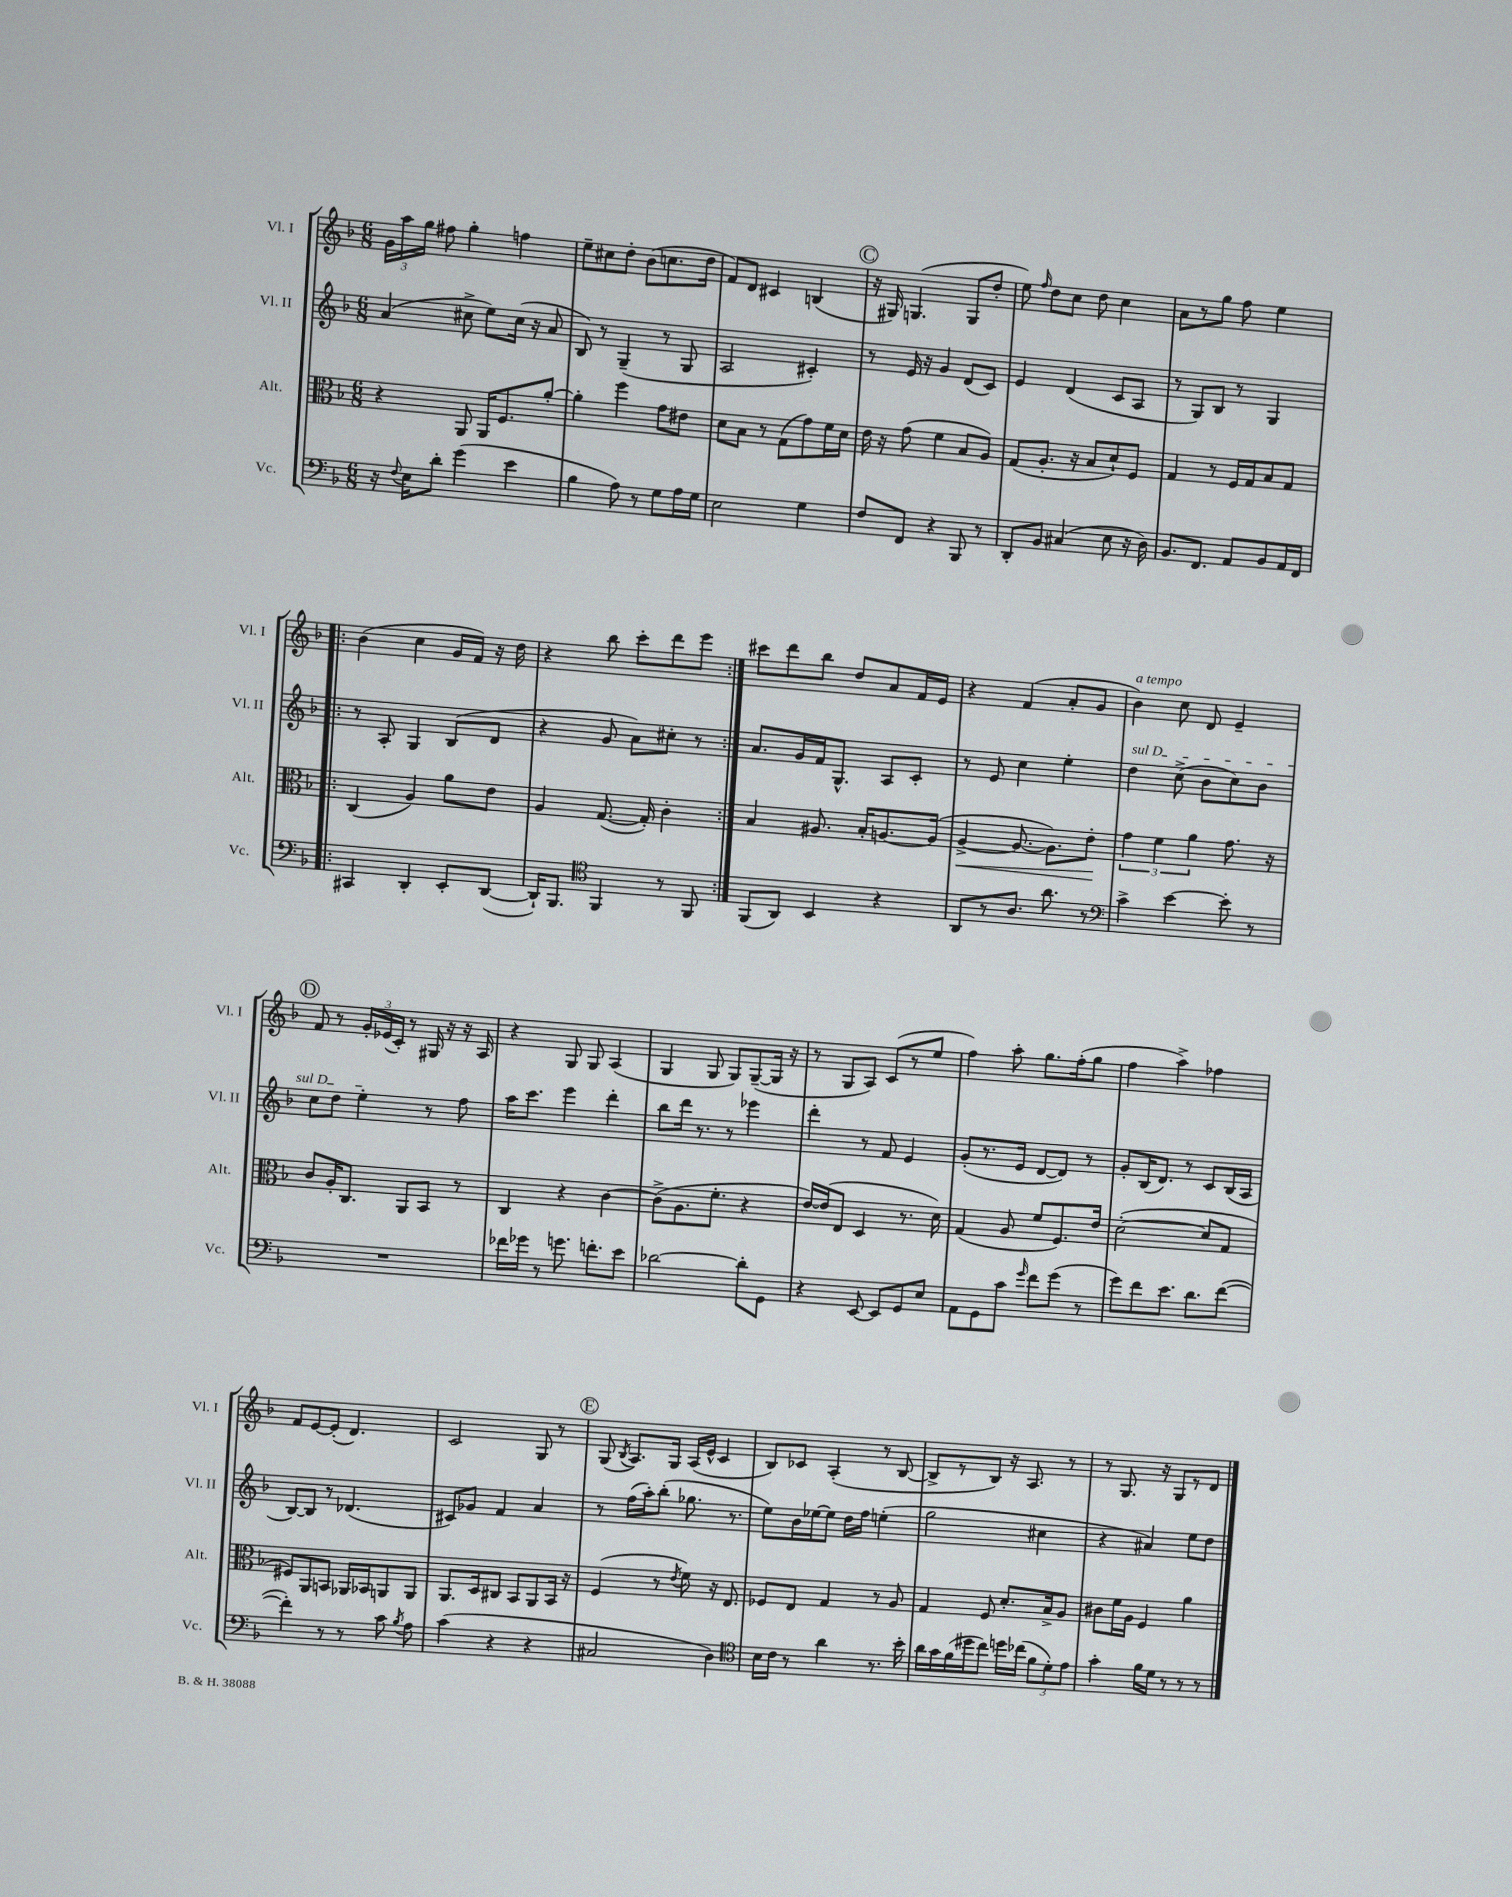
<<
\new StaffGroup <<
\new Staff = "s0" \with { instrumentName = "Vl. I" shortInstrumentName = "Vl. I" } {
    \clef treble \key f \major \numericTimeSignature \time 6/8
    \autoBeamOff \tuplet 3/2 { g'16[ a''16 g''16] } fis''8 g''4-. f''4 |
    e''8[-- cis''8 d''8]-. bes'8[( c''8. d''16] |
    f'8[) d'8] cis'4 b4( |
    \mark \markup { \circle "C" } r16 gis16) g4.( g8[ d''8]-. |
    e''8) \grace { f''16 } d''8[ c''8] d''8 c''4 |
    a'8[ r8 g''8] f''8 e''4 |
    \repeat volta 2 { bes'4( c''4 g'16[ f'16]) r16 d''16 |
    r4 bes''8 c'''8[-. d'''8 e'''8] | }
    cis'''8[ d'''8 bes''8] d''8[ a'8 f'16 e'16] |
    r4 f'4( a'8[-. g'8] |
    bes'4^\markup { \italic "a tempo" }) c''8 d'8 e'4-- |
    \mark \markup { \circle "D" } f'8 r8 \tuplet 3/2 { g'16[-. ees'16( c'16]-.) } r8 gis16 r16 r16 a16 |
    r4 g8 g8 a4( |
    g4 g8 g8[) g8~--( g16] r16 |
    r8 g8[ a8]) c'8[( r8 e''8] |
    f''4) a''8-. g''8.[ f''16-.( g''8] |
    f''4 a''4->) fes''4 |
    f'8[ e'8~ e'8]-.( d'4.) |
    c'2 g8 r8 |
    \mark \markup { \circle "E" } g8( \acciaccatura { bes8 } a8.[) g16] a16[( e'16]-^ c'4 |
    bes8[) ces'8] a4-.( r8 bes8~ |
    bes8[-> r8 bes8]) r16 a8. r8 |
    r8 g8. r16 g8[ r8 d'8] \bar "|." |
}
\new Staff = "s1" \with { instrumentName = "Vl. II" shortInstrumentName = "Vl. II" } {
    \clef treble \key f \major \numericTimeSignature \time 6/8
    \autoBeamOff a'4( cis''8-> e''8[) cis''16]( r16 a'8 |
    bes8) r8 g4--( r8 g8 |
    a2 cis'4-.) |
    \mark \markup { \circle "C" } r8 e'16 r16 g'4 d'8[( c'8]) |
    e'4 d'4( c'8[ a8] |
    r8 g8[) bes8] r8 g4 |
    \repeat volta 2 { r8 a8-. g4 bes8[( d'8] |
    r4 g'8 a'8[) cis''8]-. r8 | }
    a'8.[ g'16 f'16 g8.]-^ a8[ c'8]-. |
    r8 e'8 c''4 e''4-. |
    \once \override TextSpanner.bound-details.left.text = \markup { \italic "sul D" } d''4\startTextSpan c''8->( bes'8[ c''8) bes'8] |
    \mark \markup { \circle "D" } c''8[ d''8] e''4-.\stopTextSpan r8 f''8 |
    a''16[ c'''8.] e'''4 d'''4-. |
    bes''8[ d'''16] r8. r8 ees'''4 |
    d'''4-. r8 f'8 e'4 |
    g'8[-.( r8. e'16] d'8[~ d'8]) r8 |
    g'8[-. bes16( d'8.]) r8 c'8[ bes16( a16] |
    bes8[~) bes8] r8 des'4.( |
    cis'8[) ges'8] f'4 a'4 |
    \mark \markup { \circle "E" } r8 f''16[( a''16-.) bes''8]-.( ges''8. r8. |
    e''8[) bes'16 ees''16~ ees''8] d''16[ f''16] e''4-.( |
    g''2 cis''4 |
    r4 ais'4) e''8[ d''8] \bar "|." |
}
\new Staff = "s2" \with { instrumentName = "Alt." shortInstrumentName = "Alt." } {
    \clef alto \key f \major \numericTimeSignature \time 6/8
    \autoBeamOff r4 a,8 a,16[ f8. a'8]~-. |
    a'4-. f''4 g'8[ eis'8] |
    d'8[ bes8] r8 g8[( g'8) f'16 d'16] |
    \mark \markup { \circle "C" } e'16 r16 g'8( f'4 bes8[ a8]) |
    g8[( a8.]-. r16 bes8[ d'8-!) f8] |
    g4 r8 f16[ g16 bes8 g8] |
    \repeat volta 2 { c4( a4) a'8[ e'8] |
    a4 g8.~( g16-.) c'4-. | }
    bes4 ais8. bes16[-. a8.~ a16]( |
    a4~->\< a8.~ a8.[) e'8]-.\! |
    \tuplet 3/2 { g'4 f'4 a'4 } g'8. r16 |
    \mark \markup { \circle "D" } c'8[ a16-. c8.] a,8[ bes,8] r8 |
    c4 r4 c'4~ |
    c'8[->( a8. f'8.]-. r4 |
    e'16[~) e'16( e8] d4 r8. d'16) |
    g4( a8 f'8[ f8.) e'16] |
    d'2~-.( d'8[ g8] |
    fis8[) a,8 b,8] aes,16[ bes,16 a,8 a,8] |
    a,8.[ d16 cis8] bes,8[ a,8 bes,16] r16 |
    \mark \markup { \circle "E" } f4( r8 \acciaccatura { e'8 } f'8) r16 e8. |
    fes8[ e8] g4 r8 a8 |
    g4 f8 d'8.[-. bes16-> a8] |
    cis'8[ f'16 a16] f4 a'4 \bar "|." |
}
\new Staff = "s3" \with { instrumentName = "Vc." shortInstrumentName = "Vc." } {
    \clef bass \key f \major \numericTimeSignature \time 6/8
    \autoBeamOff r16 \appoggiatura { f8 } e16[ d'8]-. g'4( e'4 |
    bes4 a8) r8 g8[ a16 g16] |
    e2 g4 |
    \mark \markup { \circle "C" } f8[ f,8] r4 bes,,8 r8 |
    d,8[-. bes,8] cis4( e8 r16 d16) |
    bes,8.[ f,8.] a,8[ bes,8 a,16 f,16] |
    \repeat volta 2 { cis,4 d,4-. e,8[-. d,8]~( |
    d,16[-!) bes,,8.] \clef tenor f,4 r8 f,8 | }
    f,8[( a,8]) bes,4 r4 |
    a,8[ r8 a8.] a'8. r8 |
    \clef bass c'4-> e'4~ e'8-. r8 |
    \mark \markup { \circle "D" } R2. |
    fes'16[ ges'16] r8 g'8. f'8.[-. e'8] |
    des'2~ des'8[-. g,8] |
    r4 e,8~ e,8[ g,8 e8] |
    a,8[ g,8 c'8] \grace { g'16 } f'8[ g'8]( r8 |
    g'8[) f'8 e'8.] d'8.[ f'8]~( |
    f'4-.) r8 r8 c'8 \acciaccatura { bes8 } a8 |
    c'4( r4 r4 |
    \mark \markup { \circle "E" } cis2 d4) |
    \clef tenor bes16[ c'16] r8 a'4 r8. bes'16-. |
    a'16[ g'16 f'16( dis''16 c''8]) d''16[ ces''16]( \tuplet 3/2 { f'8[ d'8-.) e'8] } |
    g'4-. f'16[ d'16] r8 r8 r8 \bar "|." |
}
>>
>>
\layout { \context { \Score \remove "Bar_number_engraver" } }
